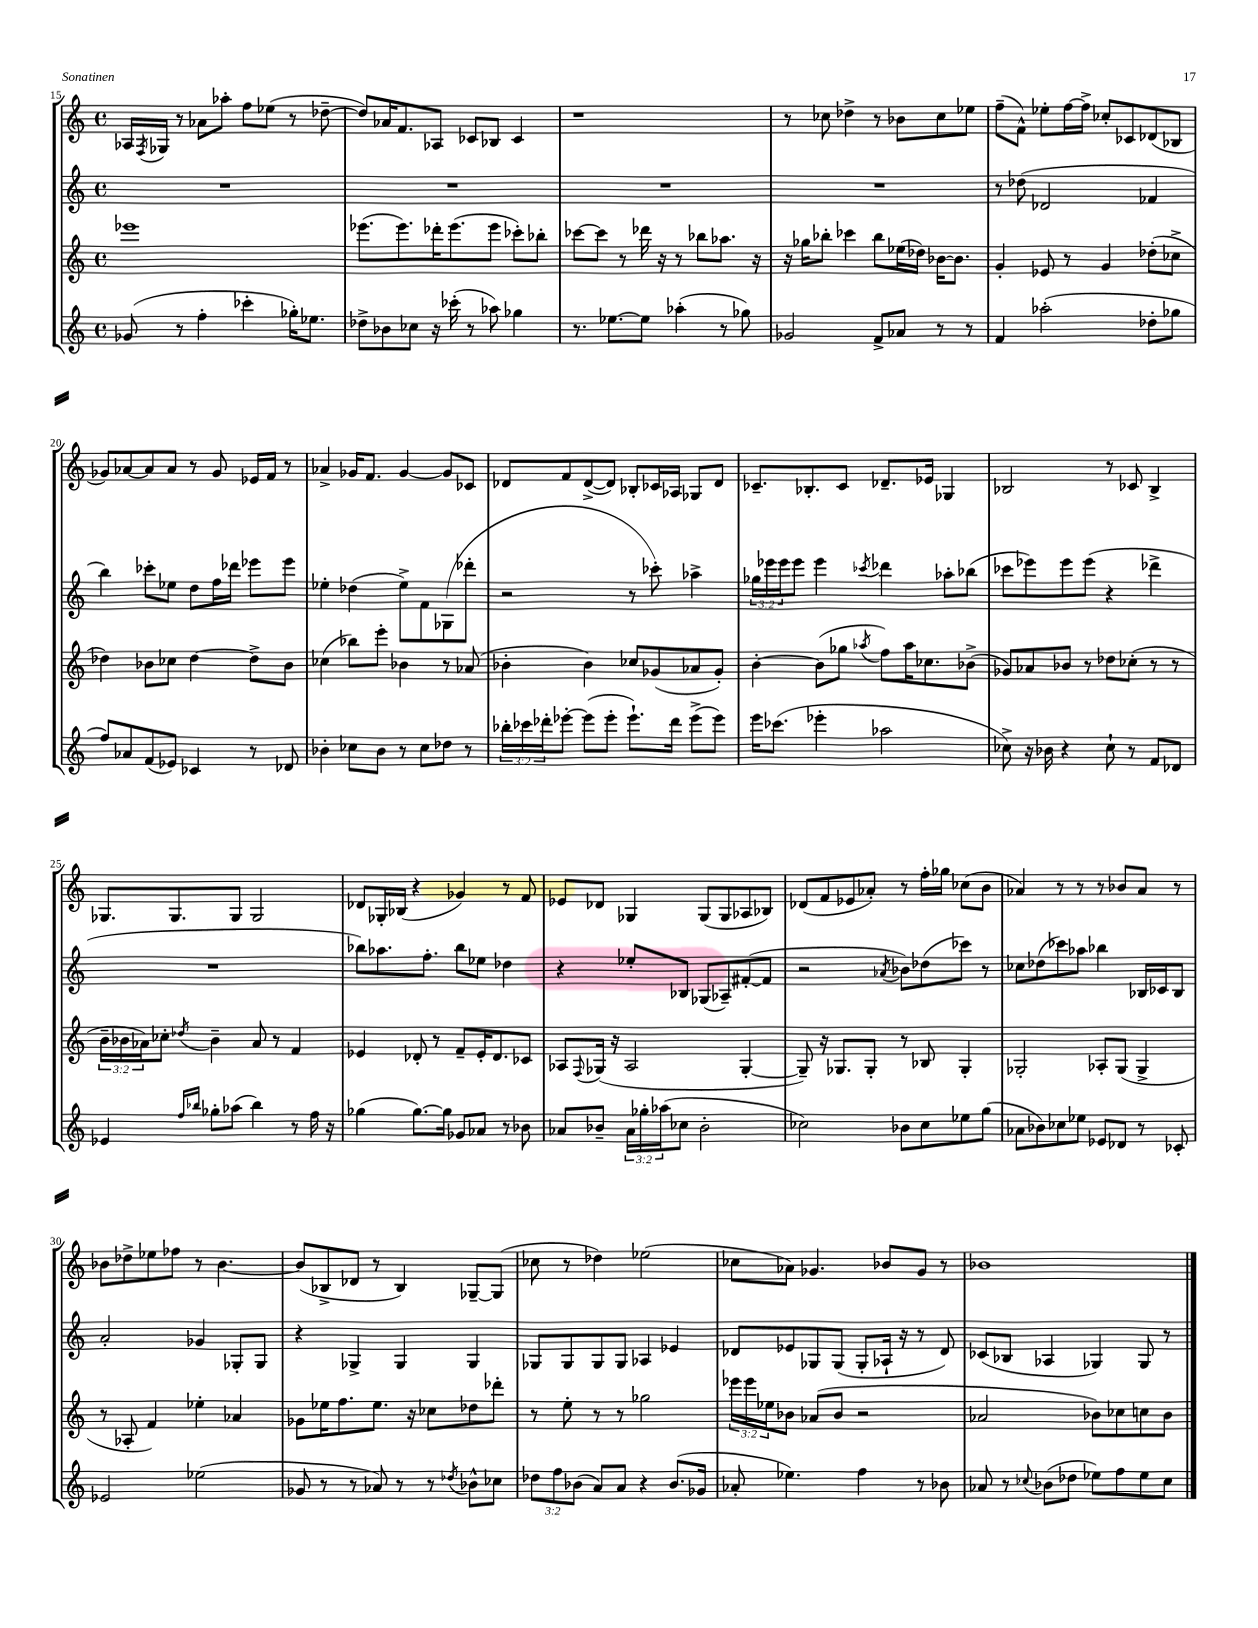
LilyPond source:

<<
\new StaffGroup <<
\new Staff = "s0" {
    \clef treble \key c \major \defaultTimeSignature \time 4/4
    aes16 \acciaccatura { f8 } ges16 r8 aes'8 aes''8-. f''8 ees''8( r8 des''8~-- |
    des''8) aes'16 f'8. aes8 ces'8 bes8 ces'4 |
    r1 |
    r8 ces''8 des''4-> r8 bes'8 ces''8 ees''8 |
    f''8--( f'8-^) ees''8-. f''16~ f''16-> ces''8-. ces'8 des'8( bes8 |
    ges'8) aes'8~ aes'8 aes'8 r8 ges'8 ees'16 f'16 r8 |
    aes'4-> ges'16 f'8. ges'4~ ges'8 ces'8 |
    des'8 f'8 des'8~->( des'8) bes8-. ces'16 aes16 ges8 des'8 |
    ces'8.-- bes8.-. ces'8 des'8.-- ees'16 ges4 |
    bes2 r8 ces'8 bes4-> |
    ges8. ges8. ges8 ges2 |
    des'8 ges16-. bes16( r4 ges'4) r8 f'8 |
    ees'8 des'8 ges4 ges8( ges8 aes8 bes8) |
    des'8( f'8 ees'8 aes'8-.) r8 f''16-. ges''16 ces''8( b'8 |
    aes'4) r8 r8 r8 bes'8 aes'8 r8 |
    bes'8 des''8-> ees''8 fes''8 r8 bes'4.~ |
    bes'8( bes8-> des'8 r8 bes4) ges8~-- ges8( |
    ces''8 r8 des''4) ees''2( |
    ces''8 aes'8) ges'4. bes'8 ges'8 r8 |
    bes'1 \bar "|." |
}
\new Staff = "s1" {
    \clef treble \key c \major \defaultTimeSignature \time 4/4 \override Staff.TupletNumber.text = #tuplet-number::calc-fraction-text
    R1 |
    R1 |
    R1 |
    R1 |
    r8 des''8( des'2 fes'4 |
    b''4) ces'''8-. ees''8 d''8 f''16 des'''16 ees'''8 ees'''8 |
    ees''4-. des''4( ees''8->) f'8 ges8( des'''8-. |
    r2 r8 ces'''8-.) aes''4-> |
    \tuplet 3/2 { ges''16 ees'''16 ees'''16 } ees'''8 ees'''4 \acciaccatura { ces'''8 } des'''4 aes''8-. bes''8( |
    ces'''8 ees'''8) ees'''8 ees'''8( r4 des'''4-> |
    R1 |
    bes''8) aes''8. f''8.-. bes''8 ees''8 des''4 |
    r4 ees''8-. bes8 ges8( aes8--) fis'8~-.( fis'8 |
    r2 \acciaccatura { aes'8 } bes'8) des''8( ces'''8) r8 |
    ces''8 des''8( ces'''8) aes''8 bes''4 bes16 ces'16 bes8 |
    a'2-. ges'4 ges8-. ges8 |
    r4 ges4-> ges4 ges4 |
    ges8 ges8 ges8 ges8 aes4 ees'4 |
    des'8 ees'8 ges8 ges8( ges8-. aes16-! r16 r8 des'8) |
    ces'8( bes8 aes4 ges4) ges8 r8 \bar "|." |
}
\new Staff = "s2" {
    \clef treble \key c \major \defaultTimeSignature \time 4/4 \override Staff.TupletNumber.text = #tuplet-number::calc-fraction-text
    ees'''1 |
    ees'''8.( ees'''8.) des'''16-. ees'''8.( ees'''8 ces'''8-.) bes''8-. |
    ces'''8~ ces'''8 r8 des'''16 r16 r8 bes''8 aes''8. r16 |
    r16 ges''16 bes''8-. ces'''4 bes''8 ees''16( des''16) bes'16~ bes'8. |
    g'4-. ees'8 r8 g'4 des''8-.( ces''8-> |
    des''4) bes'8 ces''8 des''4~ des''8-> bes'8 |
    ces''4( bes''8) e'''8-. bes'4 r8 aes'8( |
    bes'4-. bes'4) ces''8 ges'8( aes'8 ges'8-.) |
    b'4~-. b'8( ges''8 \acciaccatura { aes''8 } f''8) aes''16 ces''8. bes'8->( |
    ges'8) aes'8 bes'8 r8 des''8 ces''8-.( r8 r8 |
    \tuplet 3/2 { b'16-- bes'16 aes'16) } ces''8-. \acciaccatura { des''8 } bes'4-- aes'8 r8 f'4 |
    ees'4 des'8-. r8 f'8-- ees'16-. des'8. ces'8 |
    aes8 \appoggiatura { f8 } ges16( r16 aes2 ges4~-. |
    ges8--) r16 ges8. ges8-. r8 bes8 ges4-. |
    ges2-. aes8-. ges8( ges4-> |
    r8 aes8-. f'4) ees''4-. aes'4 |
    ges'8 ees''16 f''8. ees''8. r16 ces''8 des''8 des'''8-. |
    r8 e''8-. r8 r8 ges''2 |
    \tuplet 3/2 { ees'''16 ees'''16 ees''16 } bes'8 aes'8( bes'8 r2 |
    aes'2 bes'8) ces''8 c''8 bes'8 \bar "|." |
}
\new Staff = "s3" {
    \clef treble \key c \major \defaultTimeSignature \time 4/4 \override Staff.TupletNumber.text = #tuplet-number::calc-fraction-text
    ges'8( r8 f''4-. ces'''4-. ges''16-.) ees''8. |
    des''8-> bes'8 ces''8 r16 ces'''16-.( r8 aes''8) ges''4 |
    r8. ees''8.~ ees''8 aes''4-.( r8 ges''8) |
    ges'2 f'8-> aes'8 r8 r8 |
    f'4 aes''2-.( des''8-. ges''8 |
    f''8) aes'8 f'8( ees'8) ces'4 r8 des'8 |
    bes'4-. ces''8 bes'8 r8 ces''8 des''8 r8 |
    \tuplet 3/2 { bes''16-. ces'''16 des'''16-. } ees'''8~-. ees'''8( ees'''8-. ees'''8.-!) des'''16 ees'''8->( ees'''8) |
    e'''16 ces'''8.( ees'''4-. aes''2 |
    ces''8->) r16 bes'16 r4 ces''8-! r8 f'8 des'8 |
    ees'4 \grace { f''16 bes''16 } ges''8-. aes''8( bes''4) r8 f''16 r16 |
    ges''4( ges''8.~) ges''16 ges'8 aes'8 r8 bes'8 |
    aes'8 bes'8-- \tuplet 3/2 { aes'16 ges''16-. aes''16( } ces''8 bes'2-. |
    ces''2) bes'8 ces''8 ees''8 g''8( |
    aes'8 bes'8) ces''8 ees''8 ees'8 des'8 r8 ces'8-. |
    ees'2 ees''2( |
    ges'8 r8 r8 aes'8) r8 r8 \acciaccatura { des''8 } bes'8-^ ces''8 |
    \tuplet 3/2 { des''8 f''8 bes'8( } a'8) a'8 r4 bes'8.( ges'16 |
    aes'8-. ees''4.) f''4 r8 bes'8 |
    aes'8 r8 \appoggiatura { ces''8 } bes'8( des''8 ees''8) f''8 ees''8 ces''8 \bar "|." |
}
>>
>>
\layout { \context { \Score currentBarNumber = #15 } }
